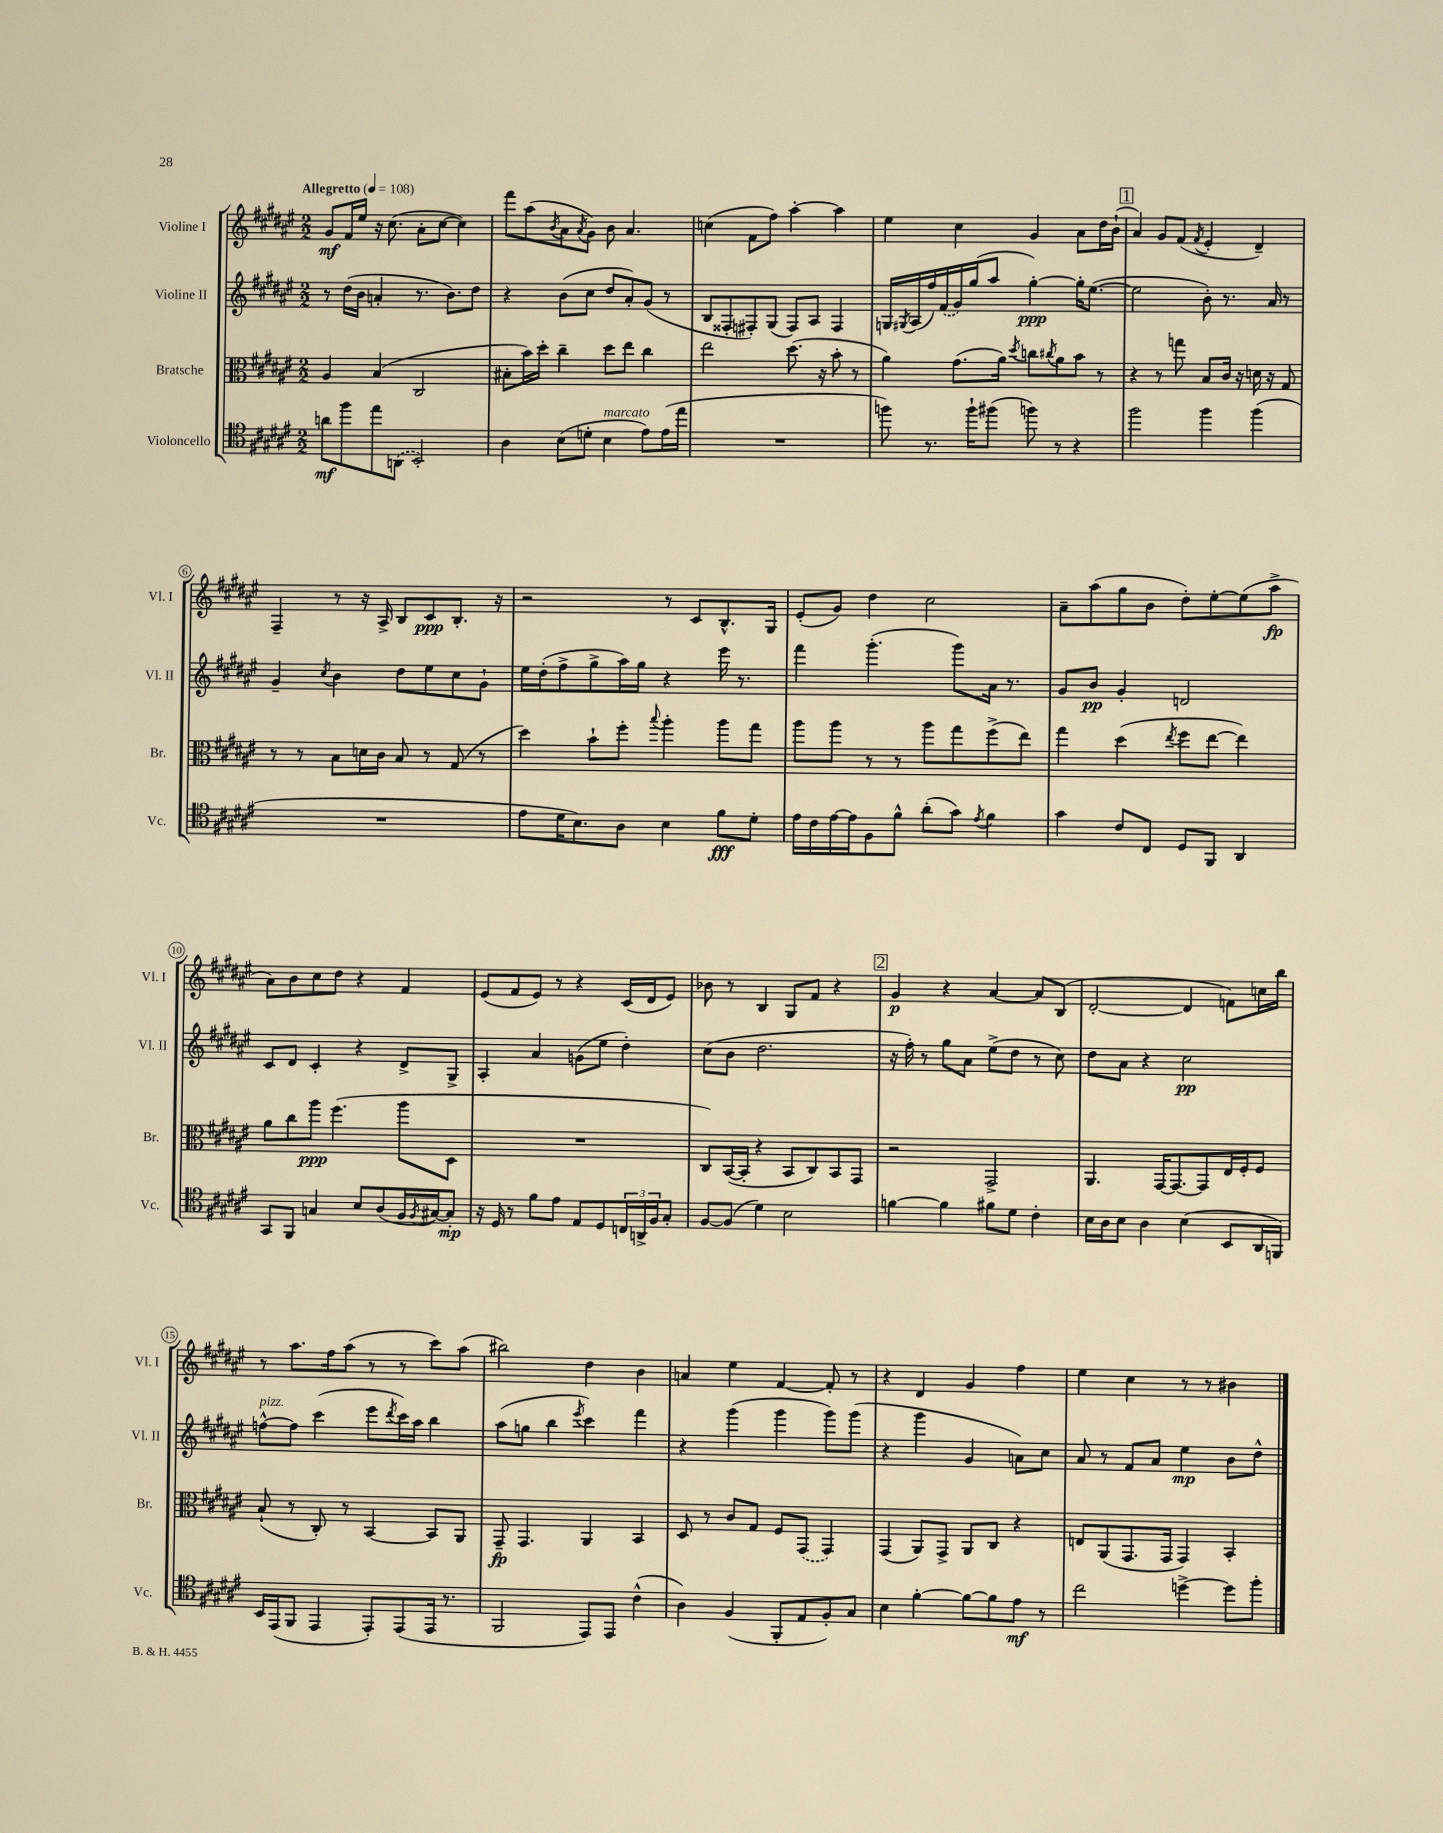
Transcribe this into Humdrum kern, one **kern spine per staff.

**kern	**kern	**kern	**kern
*staff4	*staff3	*staff2	*staff1
*clefC4	*clefC3	*clefG2	*clefG2
*k[f#c#g#d#a#e#]	*k[f#c#g#d#a#e#]	*k[f#c#g#d#a#e#]	*k[f#c#g#d#a#e#]
*M2/2	*M2/2	*M2/2	*M2/2
*MM108	*MM108	*MM108	*MM108
8a	4A#	8r	8g#
8ff#	.	(16dd#	16f#
.	.	16b	16ee#
8ee#	(4B	4a'	16r
.	.	.	(8.cc#
(8AA	.	.	.
2BB')	2C#	8.r	8a#'
.	.	.	[8cc#
.	.	8.b)	.
.	.	.	4cc#])
.	.	8dd#	.
=	=	=	=
4A#	8B#'	4r	8fff#
.	16b)	.	(8aa#
.	16dd#'	.	.
.	.	.	8qb
(8B	4cc#~	(8b	8a#
.	.	.	8qa#
8d'	.	8cc#	8g#)
4B	8dd#	8dd#	8b
.	8ee#	8a#')	4.a#
8e#)	4cc#	(8g#	.
(16e#	.	8r	.
16ee#	.	.	.
=	=	=	=
1r	2ee#	8B	(4cc
.	.	8F##'	.
.	.	8F#')	8f#
.	.	(8G#	8ff#)
.	(8.dd#	8F#)	[4aa#'
.	.	8A#	.
.	16r	.	.
.	8b'	4F#	4aa#]
.	8r	.	.
=	=	=	=
8ff)	4a#)	16G	4ee#
.	.	8qG#	.
.	.	(16A#	.
8.r	.	16ff#)	.
.	.	(16f#	.
.	(8.g#	16g#)	4cc#
16ff`	.	(16gg#	.
(8ff#	.	8aa#	.
.	16a#)	.	.
.	8qdd#	.	.
8ff)	8cc	[4gg#')	4g#
.	8qcc#	.	.
8r	8a#	.	.
4r	8b	16gg#']	8a#
.	.	([8.ee#	.
.	8r	.	16dd#
.	.	.	(16b`
=	=	=	=
2ff#	4r	2ee#]	4a#)
.	8r	.	8g#
.	8gg	.	(8f#
.	.	.	8qf#
4ff#	8B	8b')	4e#'
.	16c#	8.r	.
.	16r	.	.
(4ff#	16d	.	4d#~)
.	16r	16a#	.
.	8G#	8r	.
=	=	=	=
1r	8r	4g#~	4F#~
.	8r	.	.
.	.	8qcc#	.
.	8B	4b	8r
.	16d	.	16r
.	16c#	.	16A#^
.	8B	8dd#	8B
.	8r	8ee#	8c#
.	(8G#	8cc#	8.B'
.	8r	8g#`	.
.	.	.	16r
=	=	=	=
8e#	4dd#)	16ee#	2r
.	.	(16dd#'	.
16d#	.	8ff#^	.
8.B)	.	.	.
.	8b`	8gg#^	.
8A#	8ff#'	16aa#)	.
.	.	16gg#	.
.	8qqbb	.	.
4B	4aa#'	4r	8r
.	.	.	8c#
8f#	8aa#	16eee#	8.B^^
.	.	8.r	.
8d#'	8gg#	.	.
.	.	.	16G#
=	=	=	=
16e#	8aa#	4fff#	(8e#'
16c#	.	.	.
[16e#	8aa#	.	8g#)
16e#]	.	.	.
8F#	8r	(4.ggg#'	4dd#
8f#^^	8r	.	.
(8a#'	8aa#	.	2cc#
8g#)	8gg#	8ggg#)	.
8qe#	.	.	.
4f#	(8ff#^	16a#	.
.	.	8.r	.
.	8ee#)	.	.
=	=	=	=
4g#	4gg#	8g#	8a#~
.	.	8b	(8aa#
8c#	(4dd#	4g#'	8gg#
8C#	.	.	8b
.	8qee#	.	.
8D#	8ff#	2d	8dd#')
8FF#	[8ee#	.	[8ee#'
4AA#	4ee#])	.	(8ee#]
.	.	.	8aa#^
=	=	=	=
8GG#	8a#	8c#	8a#)
8FF#	8cc#	8d#	8b
4G	8aa#	4c#'	8cc#
.	(4.ff#	.	8dd#
8B	.	4r	4r
(8A#	.	.	.
16F#	8aa#	8d#^	4f#
8qF#	.	.	.
[16G#)	.	.	.
8G#']	8D#	8G#^	.
=	=	=	=
16r	1r	4A#'	(8e#
16D#	.	.	.
8r	.	.	8f#
8f#	.	4a#	8e#)
8e#	.	.	8r
8E#	.	(8g	4r
8D#	.	8ee#	.
24C	.	4dd#')	(16c#
24AA^	.	.	.
.	.	.	16d#
24F#	.	.	.
8G#'	.	.	8e#)
=	=	=	=
[8F#	8C#)	(8cc#	8b-
(8F#]	([16BB	8b	8r
.	16BB']	.	.
4d#)	4r	2.dd#	4B
2B	8BB	.	8G#
.	8C#)	.	8f#
.	8BB	.	4r
.	8GG#	.	.
=	=	=	=
[4f	2r	16r	4g#
.	.	16ff#')	.
.	.	8r	.
4f]	.	8gg#	4r
.	.	8a#	.
8f#	2GG#^	(8ee#^	[4a#
8d#	.	8dd#	.
4c#'	.	8r	8a#]
.	.	8cc#)	(8B
=	=	=	=
16B	4.AA#	8dd#	[2d#'
16A#	.	.	.
8B	.	8a#	.
4A#	.	4r	.
.	[16GG#	.	.
.	8.GG#_	.	.
(4B	.	2cc#	4d#]
.	8GG#]	.	.
8BB	16E#	.	8f)
.	16F#'	.	.
16AA#	8F#	.	16cc
16FF)	.	.	16bb
=	=	=	=
16BB	(8B`	[8ff^^	8r
(16EE#	.	.	.
8FF#	8r	8ff]	8.aa#
4EE#	8C#')	(4ccc#	.
.	.	.	16ff#
.	8r	.	(8aa#
8EE#')	[4BB	8eee#	8r
.	.	8qddd#	.
(8EE#	.	16ccc#)	8r
.	.	16aa#	.
16EE#	8BB]	4bb	8ccc#)
8.r	.	.	.
.	8AA#	.	(8aa#
=	=	=	=
2FF#	8GG#~	(8aa#	2bb#)
.	4.GG#	8gg	.
.	.	4bb	.
.	.	8qeee#	.
8EE#)	4AA#	4ccc#)	4dd#
8EE#	.	.	.
(4c#^^	4BB	4fff#	4b
=	=	=	=
4A#)	8D#	4r	4a
.	8r	.	.
(4F#	8c#	(4ggg#	4ee#
.	8G#	.	.
8FF#'	8F#	4ggg#	[4f#
8E#	(8GG#	.	.
8F#')	4GG#)	8ggg#)	8f#']
8G#	.	(8ggg#	8r
=	=	=	=
4B	(4GG#	4r	4r
[4f#'	8AA#)	4ggg#	4d#
.	8GG#^	.	.
8f#_	8AA#	4g#	4g#
8f#]	8C#	.	.
8e#	4r	8a)	4ff#
8r	.	8cc#	.
=	=	=	=
2cc#	8E	8a#	4ee#
.	(8AA#	8r	.
.	8.GG#	8f#	4cc#
.	.	8a#	.
.	16GG#	.	.
[4dd^	4GG#)	4ee#	8r
.	.	.	8r
8dd]	4BB'	8b	4b#
8ff#'	.	8dd#^^	.
==	==	==	==
*-	*-	*-	*-
